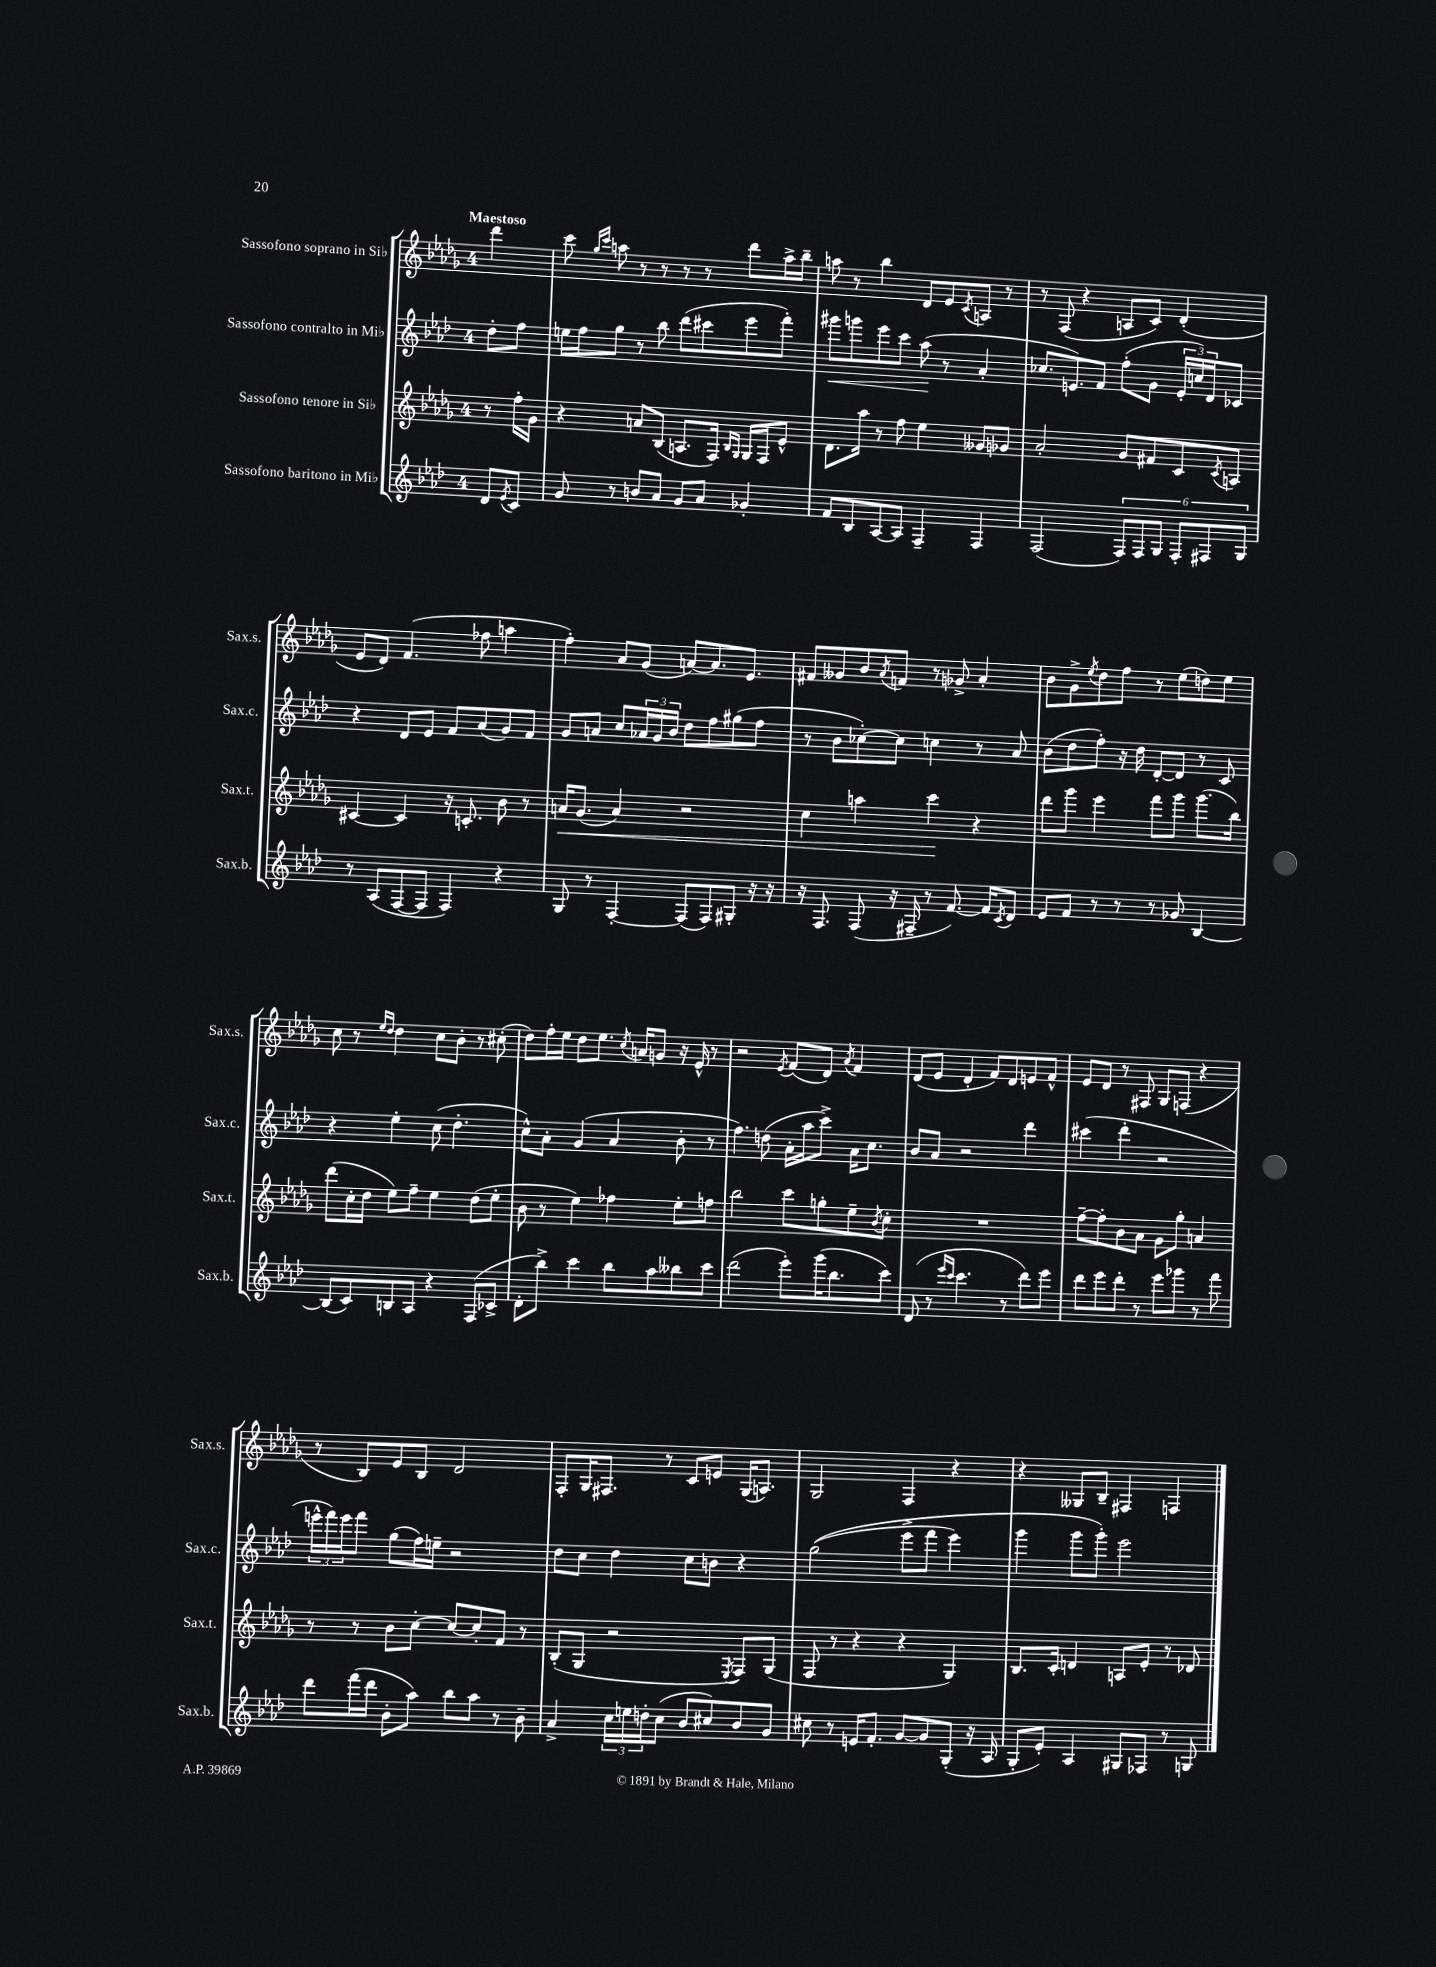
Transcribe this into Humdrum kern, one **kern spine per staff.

**kern	**kern	**kern	**kern
*staff4	*staff3	*staff2	*staff1
*clefG2	*clefG2	*clefG2	*clefG2
*k[b-e-a-d-]	*k[b-e-a-d-g-]	*k[b-e-a-d-]	*k[b-e-a-d-g-]
*M4/4	*M4/4	*M4/4	*M4/4
8d-/L	8r	8dd-'\L	4ddd-\
8qe-/	.	.	.
8c/J	16ff'\LL	8ff\J	.
.	16g-\JJ	.	.
=	=	=	=
8g/	4r	16ee\LL	8ccc\
.	.	16ff\J	.
.	.	.	16qqgg-/LL
.	.	.	16qqccc/JJ
8r	.	8gg\J	8aa\
8b/L	8a/L	8r	8r
8a-/J	(8B-/J	8bb-\	8r
8g/L	8.A/L	(8ddd-\L	8r
8a-/J	.	8ccc#\	8r
.	16F/Jk)	.	.
.	16qqB-/LL	.	.
.	16qqG-/JJ	.	.
4g-'/	16G-/LL	8eee-\	8ddd-\L
.	16F/J	.	.
.	8e-^^/J	8fff'\J)	16aa^\L
.	.	.	16bb-~\JJ
=	=	=	=
8f/L	8.d-\L	8ggg#\L	8aa\
8B-/	.	8ggg\	8r
.	16aa-\Jk	.	.
[8A-/	8r	8eee-\	4bb-\
8A-/]J	8ff\	8ccc\J	.
4F~/	4ee-\	(8aa-\	8d-/L
.	.	8r	8e-/
.	.	.	8qc/
4F/	8g--/L	4a-'/	8A/J
.	8g-/J	.	8r
=	=	=	=
(2F/	2a-'/	8.cc-/L	8r
.	.	.	(8F/
.	.	8.e/)	.
.	.	.	4r
.	.	8f/J	.
12F/L)	8g-/L	(8ff'\L	8A/L
12F/	.	.	.
.	8f#/	8g\J	8c/J)
12G/J	.	.	.
12F'/L	8c/	24e'/LL	(4d-'/
.	.	24cc/)	.
12F#/	.	24d-/J	.
.	8qc/	.	.
.	8A/J	8c-/J	.
12G/J	.	.	.
=	=	=	=
8r	[4c#/	4r	8e-/L
(8A-/L	.	.	8d-/J)
[8F/	4c#/]	8d-/L	(4.f/
8F/]J	.	8e-/J	.
4F/)	16r	8f/L	.
.	8.c'/	.	.
.	.	(8a-/	8ff-\
4r	8b-\	8g/)	4aa\
.	8r	8f/J	.
=	=	=	=
8G/	16a/LK	8g/L	4ff'\)
.	(8.g-/J	.	.
8r	.	8a/J	.
[4F'/	4a/)	8cc/L	8a-/L
.	.	24a-/L	(8g-/J
.	.	24g/	.
.	.	24b-/JJ	.
(8F/]L	2r	8dd-\L	[8a/L)
8F/)	.	8ff\	8.a/]
8G#'/J	.	(8gg#\	.
.	.	.	8.e-/J
16r	.	8ff\J	.
16r	.	.	.
=	=	=	=
16r	4cc\	8r	8f#/L
8.F/	.	.	.
.	.	8b-\L	8g--/
(8F/	4aa\	[8cc-'\)	8b-/
.	.	.	8qa-/
16r	.	8cc-\]J	8f/J
16F#~/	.	.	.
8r	4ccc\	4cc\	8r
[8.f/)	.	.	8g-^/
.	4r	8r	4a-'/
16f/]LK	.	.	.
8qc/	.	.	.
8d-/J	.	8a-/	.
=	=	=	=
8e-/L	8ddd-\L	(8b-\L	8b-\L
8f/J	8ggg-\J	8dd-\	8g-^\
.	.	.	8qee-/
8r	4eee-\	8ff'\J)	8dd-\
8r	.	16r	8ff\J
.	.	16dd-\	.
8r	8fff\L	[8d-'/L	8r
8g-/	8ggg-\J	8d-/]J	(8ee-\L
[4B-/	(8.ggg-\L	8r	8dd\)
.	.	8c/	8ee-\J
.	16bb-\Jk)	.	.
=	=	=	=
(8B-/]L	(8ddd-\L	4r	8cc\
8c/)	16cc'\L	.	8r
.	16dd-\JJ	.	.
.	.	.	16qqee-/LL
.	.	.	16qqdd-/JJ
8B/	8ee-\L)	4ee-'\	4dd-\
8A-/J	8ff~\J	.	.
4r	4ee-\	(8cc\	8cc\L
.	.	4.dd-'\	8b-'\J
(8F/L	(8dd-\L	.	8r
8c-^/J	8ee-'\J	.	(8cc#'\
=	=	=	=
8d-'\L	8b-\	8cc^^\L)	8dd-\L)
8bb-^\J)	8r	8a-'\J	16ff'\L
.	.	.	16ee-\JJ
4ccc\	4ee-\)	(4g/	8dd-\L
.	.	.	8.ee-\J
8bb-\L	4ff-\	4a-/	.
.	.	.	8qcc/
.	.	.	16a/LK
8aa-\	.	.	8g/J
8bb--\	8ee-'\L	8b-'\	16r
.	.	.	16e-^^/
8ccc\J	8ff\J	8r	8r
=	=	=	=
(2ddd-\	2bb-\	4.ff\)	2r
.	.	(8dd\	.
.	.	.	8qe-/
8eee-'\L)	8ccc\L	16a-'\LL	(8f/L
.	.	16aa-\J	.
(16ggg\K	8gg'\	8ccc^\J)	8d-/J)
8.bb-\	.	.	.
.	.	.	8qa-/
.	8ee-~\	16a-\LK	4f/
.	.	8.cc\J	.
.	8qb-/	.	.
8ccc\J)	8cc'\J	.	.
=	=	=	=
(8d-/	1r	8b-/L	(8d-/L
8r	.	8a-/J	8e-/J
16qqeee-/LL	.	.	.
16qqccc/JJ	.	.	.
4.ccc\	.	2r	4d-'/
.	.	.	8f/L)
8r	.	.	8d-/
8ddd-\L)	.	4ddd-\	8e/
8eee-\J	.	.	8f^^/J
=	=	=	=
8ddd-\L	[8ff~\L	(4ccc#\	8e-/L
8eee-\	8ff'\]	.	8d-/J
8ddd-'\J	8b-\	4ddd-'\	8r
8r	8a-\J	.	8F#/
8eee-\L	8g-\L	2r	8G-/L
8ggg-\J	8gg-'\J	.	(8F/J
8r	4a/	.	4r
8fff\	.	.	.
=	=	=	=
8ddd-\L	8r	24eee^^\LL	8r
.	.	24fff\)	.
.	.	24eee\J	.
(16fff\L	8r	8fff\J	8B-/L)
16ddd-\JJ	.	.	.
8b-'\L	8b-\L	(8gg\L	8e-/
8aa-\J)	[8cc'\J	16ff\L)	8B-/J
.	.	16ee~\JJ	.
8bb-\L	8cc/_L	2r	2d-/
8aa-\J	8cc'/]	.	.
8r	8f/J	.	.
8b-~\	8r	.	.
=	=	=	=
4a-^/	(8B-'/L	8dd-\L	8F'/L
.	8G-/J	8cc\J	16G-/K
.	.	.	8.F#/J
24cc\LL	2r	4dd-\	.
24ee\	.	.	.
24dd'\J	.	.	.
(8cc\J	.	.	8r
8b-/L	.	8cc\L	8c/L
8cc#/)	.	8b\J	8e/J
.	8qE-/	.	.
8b-/	8F/L)	4r	(16G-/LK
.	.	.	8.A/J)
8g/J	(8G-/J	.	.
=	=	=	=
8cc#\	8F/	&((2gg\	2G-/
8r	8r	.	.
16e/LK	4r	.	.
8.f'/J	.	.	.
[8g/L	4r	8eee-^\L	4F/
8g/]	.	8fff\J	.
(8G'/J	4G-/)	4eee-\)	4r
16r	.	.	.
16A-/	.	.	.
=	=	=	=
8G'/L	8.B-/L	4ggg\	4r
8e-'/J)	.	.	.
.	16c'/Jk	.	.
4A-/	4d/	8ggg\L	8G--/L
.	.	8ggg'\J&)	8B-~/J
8G#/L	8A/L	2eee-\	4F#/
8F-/J	8e-'/J	.	.
8r	8r	.	4F/
8G/	8d-/	.	.
==	==	==	==
*-	*-	*-	*-
